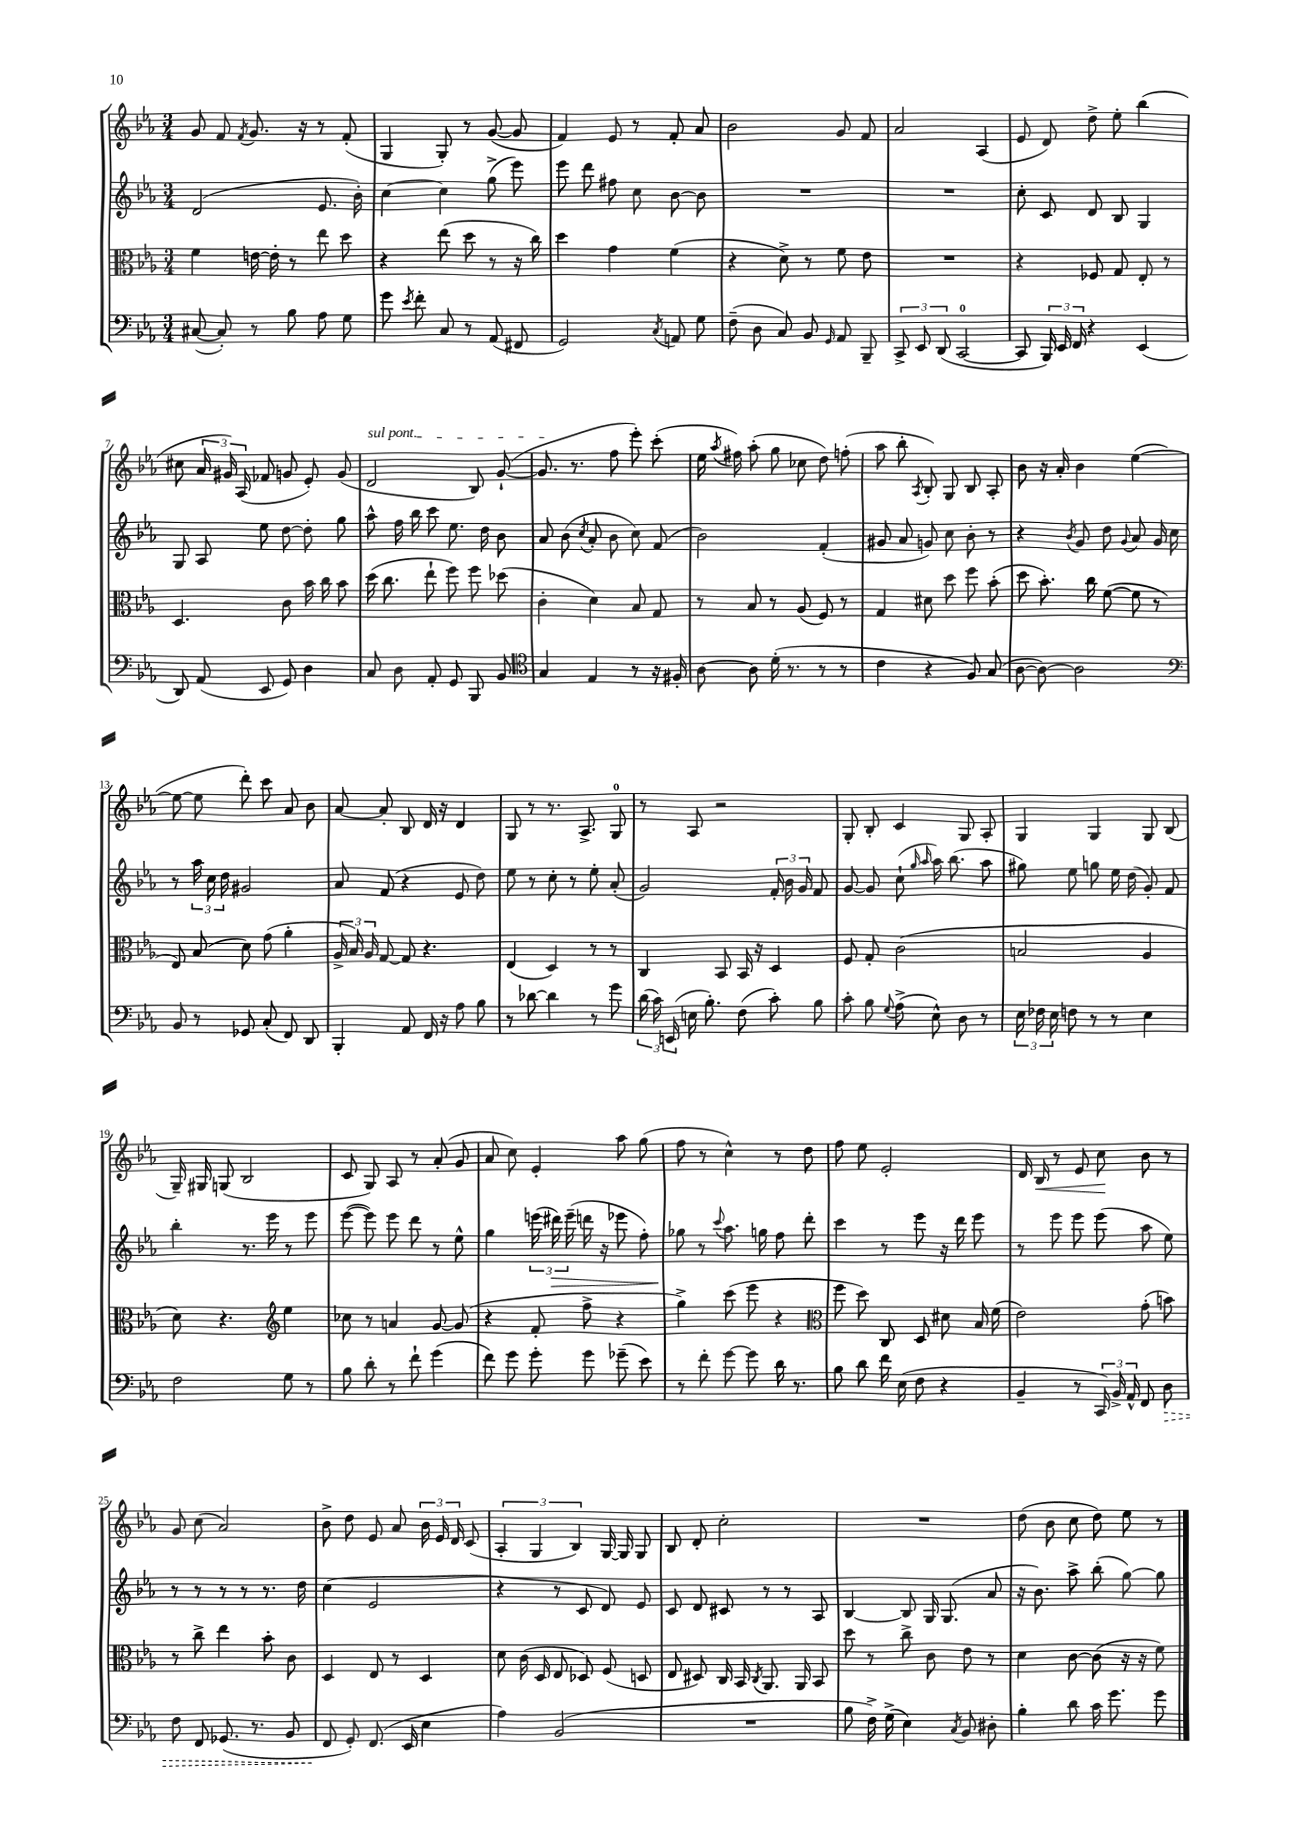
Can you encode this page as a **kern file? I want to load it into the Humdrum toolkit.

**kern	**dynam	**kern	**kern	**dynam	**kern	**dynam
*part4	*part4	*part3	*part2	*part2	*part1	*part1
*staff4	*staff4	*staff3	*staff2	*staff2	*staff1	*staff1
*clefF4	*	*clefC3	*clefG2	*	*clefG2	*
*k[b-e-a-]	*	*k[b-e-a-]	*k[b-e-a-]	*	*k[b-e-a-]	*
*M3/4	*	*M3/4	*M3/4	*	*M3/4	*
=1	=1	=1	=1	=1	=1	=1
([8C#X/	.	4f\	(2d/	.	8g/	.
8C#'/])	.	.	.	.	8f/	.
.	.	.	.	.	8qf/	.
8r	.	[16en\	.	.	8.g/	.
.	.	16e'\]	.	.	.	.
8B-\	.	8r	.	.	.	.
.	.	.	.	.	16r	.
8A-\	.	8ee-\	8.e-/	.	8r	.
8G\	.	8dd\	.	.	(8f'/	.
.	.	.	16b-'\)	.	.	.
=2	=2	=2	=2	=2	=2	=2
8g\	.	4r	[4cc\	.	4G/	.
8qe-/	.	.	.	.	.	.
8f'\	.	.	.	.	.	.
8C/	.	(8ee-\	4cc\]	.	8G'/)	.
8r	.	8dd\	.	.	8r	.
(8AA-/	.	8r	(8gg^\	.	([8g/	.
8FF#X/	.	16r	8eee-\)	.	8g/]	.
.	.	16cc\)	.	.	.	.
=3	=3	=3	=3	=3	=3	=3
2GG/)	.	4dd\	8eee-\	.	4f/)	.
.	.	.	8ddd\	.	.	.
.	.	4g\	8ff#X\	.	8e-/	.
.	.	.	8cc\	.	8r	.
8qC/	.	.	.	.	.	.
8AAn/	.	(4f\	[8b-\	.	8f'/	.
8G\	.	.	8b-\]	.	8a-/	.
=4	=4	=4	=4	=4	=4	=4
(8F~\	.	4r	2.r	.	2b-\	.
8D\	.	.	.	.	.	.
8C/)	.	8d^\)	.	.	.	.
8BB-/	.	8r	.	.	.	.
16qqGG/	.	.	.	.	.	.
8AA-/	.	8f\	.	.	8g/	.
8BBB-~/	.	8e-\	.	.	8f/	.
=5	=5	=5	=5	=5	=5	=5
12CC^/	.	2.r	2.r	.	2a-/	.
12EE-/	.	.	.	.	.	.
(12DD/	.	.	.	.	.	.
[2CC/	.	.	.	.	.	.
.	.	.	.	.	(4A-/	.
=6	=6	=6	=6	=6	=6	=6
8CC/]	.	4r	8cc'\	.	8e-/	.
24BBB-/)	.	.	8c/	.	8d/)	.
24EE-/	.	.	.	.	.	.
24FF/	.	.	.	.	.	.
4r	.	8F-X/	8d/	.	8dd^\	.
.	.	8G/	8B-/	.	8ee-'\	.
(4EE-/	.	8E-'/	4G/	.	(4bb-\	.
.	.	8r	.	.	.	.
!!LO:LB:g=z
=7	=7	=7	=7	=7	=7	=7
8DD/)	.	4.D/	8G/	.	8cc#X\	.
(8AA-/	.	.	8A-/	.	24a-/	.
.	.	.	.	.	24g#X/)	.
.	.	.	.	.	(24A-/	.
8EE-/	.	.	8ee-\	.	8f-X/	.
8GG/)	.	8c\	[8dd\	.	8gn/	.
4D\	.	16b-\	8dd'\]	.	8e-'/)	.
.	.	16cc\	.	.	.	.
.	.	8b-\	8gg\	.	(8g/	.
=8	=8	=8	=8	=8	=8	=8
!	!	!	!	!	!LO:TX:a:i:t=sul pont.	!
8C/	.	(16dd\	8aa-^^\	.	2d/	.
.	.	8.cc\	.	.	.	.
8D\	.	.	16ff\	.	.	.
.	.	.	16bb-\	.	.	.
8AA-'/	.	8ee-`\	8ccc\	.	.	.
8GG/	.	8ff\)	8.ee-\	.	.	.
8BBB-/	.	8ff\	.	.	8B-/)	.
.	.	.	16dd\	.	.	.
8BB-/	.	(8dd-X\	8b-\	.	([8g`/	.
=9	=9	=9	=9	=9	=9	=9
*clefC4	*	*	*	*	*	*
4G/	.	4c'\	8a-/	.	8.g/]	.
.	.	.	(8b-\	.	.	.
.	.	.	.	.	8.r	.
.	.	.	8qcc/	.	.	.
4E-/	.	4d\)	8a-'/	.	.	.
.	.	.	8b-\	.	8ff\	.
8r	.	8B-/	8cc\)	.	8eee-'\)	.
16r	.	8G/	(8f/	.	(8ccc'\	.
16F#X'/	.	.	.	.	.	.
=10	=10	=10	=10	=10	=10	=10
[8A-\	.	8r	2b-\)	.	16ee-\	.
.	.	.	.	.	8qaa-/	.
.	.	.	.	.	16ff#X\)	.
8A-\]	.	8B-/	.	.	(8aa-'\	.
(16d'\	.	8r	.	.	8gg\	.
8.r	.	.	.	.	.	.
.	.	(8A-/	.	.	8cc-X\	.
8r	.	8F/)	(4f'/	.	8dd\)	.
8r	.	8r	.	.	(8ffn'\	.
=11	=11	=11	=11	=11	=11	=11
4c\	.	4G/	8g#X/	.	8aa-\	.
.	.	.	8a-/	.	8bb-'\	.
.	.	.	.	.	8qA-/	.
4r	.	8d#X\	8gn/)	.	8B-'/)	.
.	.	8dd\	8cc\	.	8G/	.
8F/)	.	8ff\	8b-'\	.	8B-/	.
(8G/	.	(8b-'\	8r	.	8A-'/	.
=12	=12	=12	=12	=12	=12	=12
[8A-\	.	8dd\	4r	.	8b-\	.
8A-\_)	.	8.b-'\)	.	.	16r	.
.	.	.	.	.	16a-'/	.
.	.	.	8qb-/	.	.	.
2A-\]	.	.	8g/	.	4b-\	.
.	.	16cc\	.	.	.	.
.	.	([8f\	8dd\	.	.	.
.	.	.	8qqg/	.	.	.
.	.	8f\]	8a-/	.	([4ee-\	.
.	.	8r	16g/	.	.	.
.	.	.	16cc\	.	.	.
!!LO:LB:g=z
=13	=13	=13	=13	=13	=13	=13
*clefF4	*	*	*	*	*	*
8BB-/	.	8E-/)	8r	.	8ee-\_	.
8r	.	(8B-/	24aa-\	.	8ee-\]	.
.	.	.	24cc\	.	.	.
.	.	.	24dd\	.	.	.
8GG-X/	.	8d\)	2g#X/	.	8ddd'\)	.
(8C'/	.	(8g\	.	.	8ccc\	.
8FF/)	.	4a-'\	.	.	8a-/	.
8DD/	.	.	.	.	8b-\	.
=14	=14	=14	=14	=14	=14	=14
4BBB-'/	.	24A-^/	8a-/	.	[8a-/	.
.	.	24B-/)	.	.	.	.
.	.	24A-/	.	.	.	.
.	.	[8G/	(8f/	.	8a-'/]	.
8AA-/	.	8G/]	4r	.	8B-/	.
16FF/	.	4.r	.	.	16d/	.
16r	.	.	.	.	16r	.
8A-\	.	.	8e-/	.	4d/	.
8B-\	.	.	8dd\)	.	.	.
=15	=15	=15	=15	=15	=15	=15
8r	.	(4E-/	8ee-\	.	8G/	.
[8d-X\	.	.	8r	.	8r	.
4d-\]	.	4D/)	8cc'\	.	8.r	.
.	.	.	8r	.	.	.
.	.	.	.	.	8.A-^/	.
8r	.	8r	8ee-'\	.	.	.
8g\	.	8r	(8a-'/	.	8G/	.
=16	=16	=16	=16	=16	=16	=16
(24d\	.	4C/	2g/)	.	8r	.
24c\)	.	.	.	.	.	.
(24EEn/	.	.	.	.	.	.
16En\	.	.	.	.	8A-/	.
8.B-'\)	.	.	.	.	.	.
.	.	8BB-/	.	.	2r	.
(8F\	.	16BB-/	.	.	.	.
.	.	16r	.	.	.	.
8c'\)	.	4D/	24f'/	.	.	.
.	.	.	24b-\	.	.	.
.	.	.	24g/	.	.	.
8B-\	.	.	8f/	.	.	.
=17	=17	=17	=17	=17	=17	=17
8c'\	.	8F/	[8g/	.	8G'/	.
8B-\	.	8G'/	8g/]	.	8B-'/	.
8qqG/	.	.	.	.	.	.
(8A-^\	.	(2c\	(8cc`\	.	4c/	.
.	.	.	16qqgg/	.	.	.
.	.	.	16qqaa-/	.	.	.
8E-^^\)	.	.	16aa-\)	.	.	.
.	.	.	(8.bb-\	.	.	.
8D\	.	.	.	.	8G/	.
8r	.	.	8aa-\	.	8A-'/	.
=18	=18	=18	=18	=18	=18	=18
24E-\	.	2Bn/	8gg#X\)	.	4G/	.
24F-X\	.	.	.	.	.	.
24E-\	.	.	.	.	.	.
8Fn\	.	.	8ee-\	.	.	.
8r	.	.	8ggn\	.	4G/	.
8r	.	.	16ee-\	.	.	.
.	.	.	(16dd\	.	.	.
4E-\	.	4A-/	8g'/)	.	8G/	.
.	.	.	8f/	.	(8B-/	.
!!LO:LB:g=z
=19	=19	=19	=19	=19	=19	=19
2F\	.	8d\)	4bb-'\	.	16G~/)	.
.	.	.	.	.	16G#X/	.
.	.	4.r	.	.	(8Gn/	.
.	.	.	8.r	.	2B-/	.
.	.	.	16eee-\	.	.	.
*	*	*clefG2	*	*	*	*
8G\	.	4ee-\	8r	.	.	.
8r	.	.	8eee-\	.	.	.
=20	=20	=20	=20	=20	=20	=20
8B-\	.	8cc-X\	([8eee-\	.	8c/	.
8d'\	.	8r	8eee-\])	.	8G/)	.
8r	.	4an/	8eee-\	.	8A-/	.
8f`\	.	.	8ddd\	.	8r	.
(4g\	.	[8g/	8r	.	(8a-'/	.
.	.	(8g/]	8ee-^^\	.	8g/	.
=21	=21	=21	=21	=21	=21	=21
8f\)	.	4r	4gg\	.	8a-/	.
8g\	.	.	.	.	8cc\)	.
8g'\	.	8f'/	(24eeen\	.	4e-'/	.
!	!	!	!	!LO:HP:b	!	!
.	.	.	24ddd#X\)	>	.	.
.	.	.	(24eee~\	.	.	.
8g\	.	8ff^\	16dddn\	.	.	.
.	.	.	16r	.	.	.
(8g-X~\	.	4r	8eee-X\	.	8aa-\	.
8e-\)	.	.	8ff'\)	.	(8gg\	.
=22	=22	=22	=22	=22	=22	=22
8r	.	4gg^\)	8gg-X\	.	8ff\	.
8f'\	.	.	8r	]	8r	.
.	.	.	8qqccc/	.	.	.
[8g\	.	(8ccc\	8.aa-\	.	4cc^^\)	.
8g\]	.	8eee-\	.	.	.	.
.	.	.	16ggn\	.	.	.
16d\	.	4r	8ff\	.	8r	.
8.r	.	.	.	.	.	.
.	.	.	8ddd'\	.	8dd\	.
=23	=23	=23	=23	=23	=23	=23
*	*	*clefC3	*	*	*	*
8B-\	.	8ff\	4ccc\	.	8ff\	.
8d\	.	8dd\)	.	.	8ee-\	.
16f\	.	8C/	8r	.	2e-'/	.
(16E-\	.	.	.	.	.	.
8F\	.	8D/	8eee-\	.	.	.
4r	.	8d#X\	16r	.	.	.
.	.	.	16ddd\	.	.	.
.	.	16B-/	8eee-\	.	.	.
.	.	(16f\	.	.	.	.
=24	=24	=24	=24	=24	=24	=24
4BB-~/	.	2e-\)	8r	.	16d/	.
!	!	!	!	!	!	!LO:HP:b
.	.	.	.	.	16B-/	<
.	.	.	8eee-\	.	8r	.
8r	.	.	8eee-\	.	8e-/	.
24CC/)	.	.	(8eee-\	.	8cc\	.
24BB-^/	.	.	.	.	.	.
24AA-^^/	.	.	.	.	.	.
8FF/	.	(8g'\	8aa-\	.	8b-\	[
!	!LO:HP:b	!	!	!	!	!
8D\	>	8bn\)	8ee-\)	.	8r	.
!!LO:LB:g=z
=25	=25	=25	=25	=25	=25	=25
8F\	.	8r	8r	.	8g/	.
8FF/	.	8cc^\	8r	.	(8cc\	.
(8.GG-X/	.	4ee-\	8r	.	2a-/)	.
.	.	.	8r	.	.	.
8.r	.	.	.	.	.	.
.	.	8b-'\	8.r	.	.	.
8BB-/	.	8c\	.	.	.	.
.	.	.	16dd\	.	.	.
=26	=26	=26	=26	=26	=26	=26
8FF/	.	4D/	(4cc\	.	8b-^\	.
8GG'/)	]	.	.	.	8dd\	.
(8.FF/	.	8E-/	2e-/	.	8e-/	.
.	.	8r	.	.	8a-/	.
16EE-/	.	.	.	.	.	.
4E-\	.	4D/	.	.	24b-\	.
.	.	.	.	.	24e-/	.
.	.	.	.	.	24d/	.
.	.	.	.	.	(8c/	.
=27	=27	=27	=27	=27	=27	=27
4A-\)	.	8d\	4r	.	6A-'/	.
.	.	(16c\	.	.	.	.
.	.	.	.	.	6G/	.
.	.	16D/	.	.	.	.
(2BB-/	.	8E-/	8r	.	.	.
.	.	.	.	.	6B-/)	.
.	.	8D-X/)	8c/	.	.	.
.	.	(8F/	8d/)	.	[16G/	.
.	.	.	.	.	16G/]	.
.	.	8Dn/	8e-/	.	8G/	.
=28	=28	=28	=28	=28	=28	=28
2.r	.	8E-/	8c/	.	8B-/	.
.	.	8D#X/)	8d/	.	8d'/	.
.	.	16C/	8c#X/	.	2cc'\	.
.	.	16BB-/	.	.	.	.
.	.	8qC/	.	.	.	.
.	.	8.AA-/	8r	.	.	.
.	.	.	8r	.	.	.
.	.	16AA-/	.	.	.	.
.	.	8BB-/	8A-/	.	.	.
=29	=29	=29	=29	=29	=29	=29
8B-\	.	8dd\	[4B-/	.	2.r	.
16F^\)	.	8r	.	.	.	.
(16G^\	.	.	.	.	.	.
4E-\)	.	8cc^\	8B-/]	.	.	.
.	.	8c\	16G/	.	.	.
.	.	.	(8.G/	.	.	.
8qC/	.	.	.	.	.	.
8BB-/	.	8e-\	.	.	.	.
8D#X'\	.	8r	8a-/	.	.	.
=30	=30	=30	=30	=30	=30	=30
4B-'\	.	4d\	16r	.	(8dd\	.
.	.	.	8.b-\)	.	.	.
.	.	.	.	.	8b-\	.
8d\	.	[8c\	8aa-^\	.	8cc\	.
16c\	.	(8c\]	(8bb-'\	.	8dd\)	.
8.g\	.	.	.	.	.	.
.	.	16r	[8gg\)	.	8ee-\	.
.	.	16r	.	.	.	.
8g\	.	8f\)	8gg\]	.	8r	.
==	==	==	==	==	==	==
*-	*-	*-	*-	*-	*-	*-
